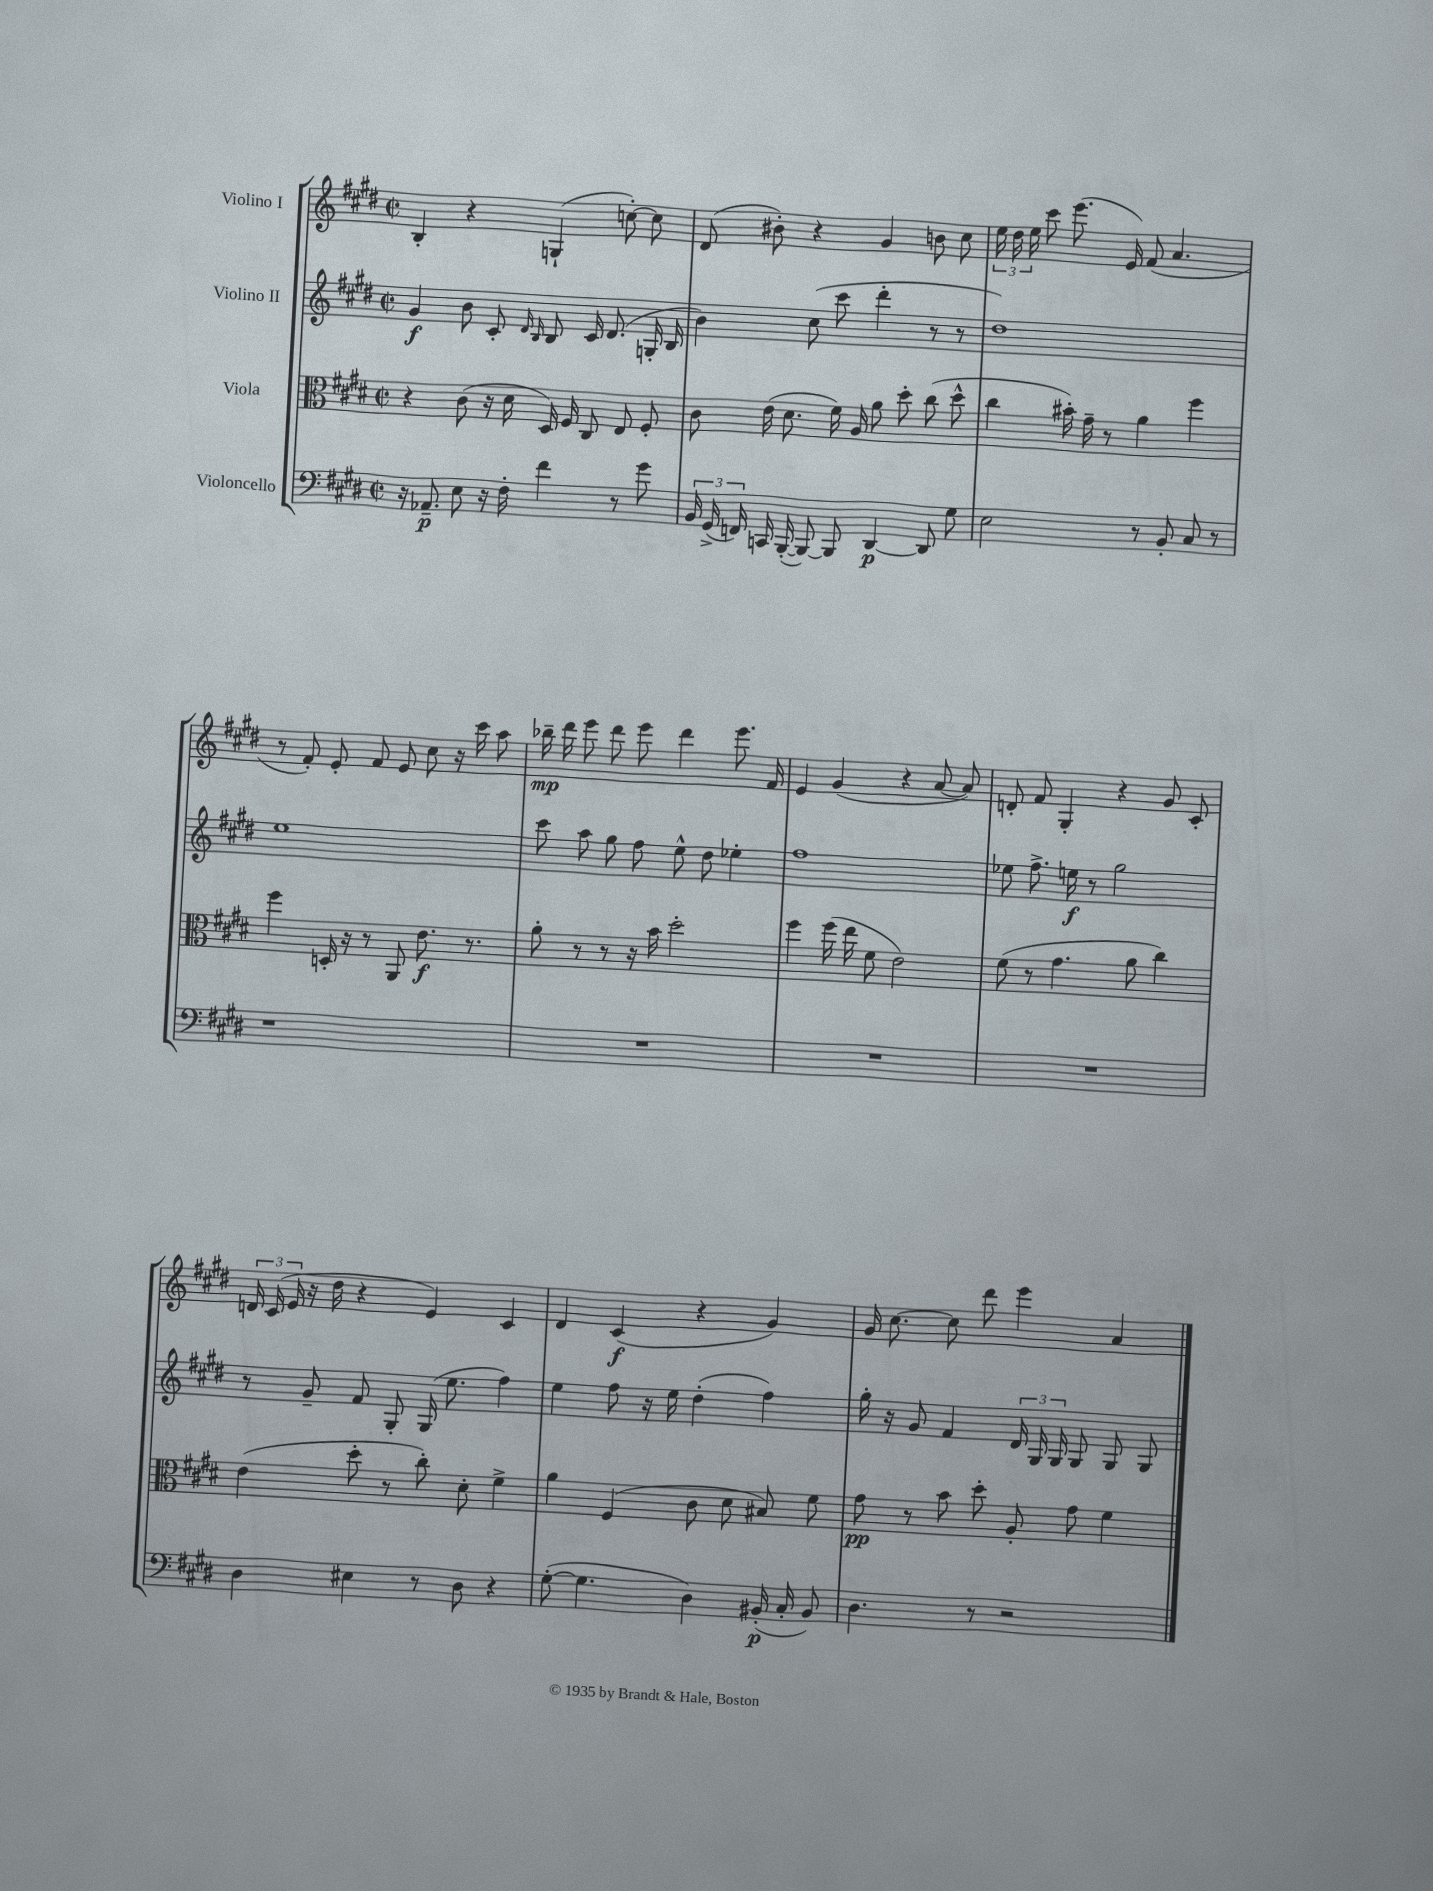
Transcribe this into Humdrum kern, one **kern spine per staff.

**kern	**kern	**kern	**kern
*staff4	*staff3	*staff2	*staff1
*clefF4	*clefC3	*clefG2	*clefG2
*k[f#c#g#d#]	*k[f#c#g#d#]	*k[f#c#g#d#]	*k[f#c#g#d#]
*M2/2	*M2/2	*M2/2	*M2/2
*met(c|)	*met(c|)	*met(c|)	*met(c|)
16r	4r	4g#	4B'
8.AA-~	.	.	.
8E	(8c#	8b	4r
16r	16r	8c#'	.
16F#'	16d#	.	.
.	.	16qqd#	.
.	.	16qqB	.
4f#	16D#)	8B	(4G`
.	16F#	.	.
.	8C#	16c#	.
.	.	(8.d#	.
8r	8E	.	[8cc')
8g#	8F#'	16G'	8cc]
.	.	16B	.
=	=	=	=
24BB	8c#	4b)	(8d#
(24GG#^	.	.	.
24FF)	.	.	.
16CC	(16e	.	8b#')
([16BBB'	8.d#	.	.
8BBB_)	.	(8cc#	4r
8BBB]	16f#)	8ccc#	.
.	16A	.	.
[4DD#	8a	4ddd#'	4g#
.	8dd#'	.	.
8DD#]	(8cc#	8r	8b
8G#	8dd#^^	8r	8cc#
=	=	=	=
2E	4cc#	1dd#)	24ee
.	.	.	24dd#
.	.	.	24ee
.	.	.	8ccc#
.	16b#')	.	(8.eee
.	16g#~	.	.
.	8r	.	.
.	.	.	16e)
8r	4a	.	(8f#
8BB'	.	.	4.a
8C#	4ff#	.	.
8r	.	.	.
=	=	=	=
1r	4ff#	1ee	8r
.	.	.	8f#')
.	16D'	.	8e'
.	16r	.	.
.	8r	.	8f#
.	8AA	.	8e
.	8.e	.	8cc#
.	.	.	16r
.	8.r	.	16ccc#
.	.	.	8aa
=	=	=	=
1r	8a'	8ccc#	16bb-~
.	.	.	16ddd#
.	8r	8aa	8eee
.	8r	8gg#	8ddd#
.	16r	8ff#	8eee
.	16b	.	.
.	2dd#'	8ee^^	4ddd#
.	.	8dd#	.
.	.	4ee-'	8.eee
.	.	.	16f#
=	=	=	=
1r	4ff#	1ff#	4e
.	(16ff#	.	(4g#
.	16ee	.	.
.	8f#	.	.
.	2e)	.	4r
.	.	.	[8a
.	.	.	8a])
=	=	=	=
1r	(8f#	8ee-	8d'
.	8r	8.ff#^	8f#
.	4.g#	.	4G#'
.	.	16ee	.
.	.	8r	.
.	.	2gg#	4r
.	8a	.	.
.	4cc#)	.	8g#
.	.	.	8c#'
=	=	=	=
4D#	(4e	8r	24d
.	.	.	(24c#
.	.	.	24e
.	.	8g#~	16r
.	.	.	16dd#
4E#	8dd#'	8f#	4r
.	8r	8G#'	.
8r	8cc#')	(16G#	4e)
.	.	8.ee	.
8D#	8d#'	.	.
4r	4f#^	4ff#)	4c#
=	=	=	=
([8G#'	4a	4ee	4d#
4.G#]	.	.	.
.	(4F#	8ff#	(4c#
.	.	16r	.
.	.	16ee	.
4D#)	8c#	(4dd#'	4r
.	8d#	.	.
(16BB#'	8B#)	4ff#)	4g#)
16C#'	.	.	.
8BB#)	8f#	.	.
=	=	=	=
4.D#	8g#	16gg#'	16g#
.	.	16r	[8.cc#
.	8r	8g#	.
.	8b	4f#	8cc#]
8r	8dd#'	.	8ddd#
2r	8A'	24d#	4eee
.	.	24G#	.
.	.	24G#	.
.	8g#	8G#	.
.	4f#	8G#	4a
.	.	8G#	.
==	==	==	==
*-	*-	*-	*-
